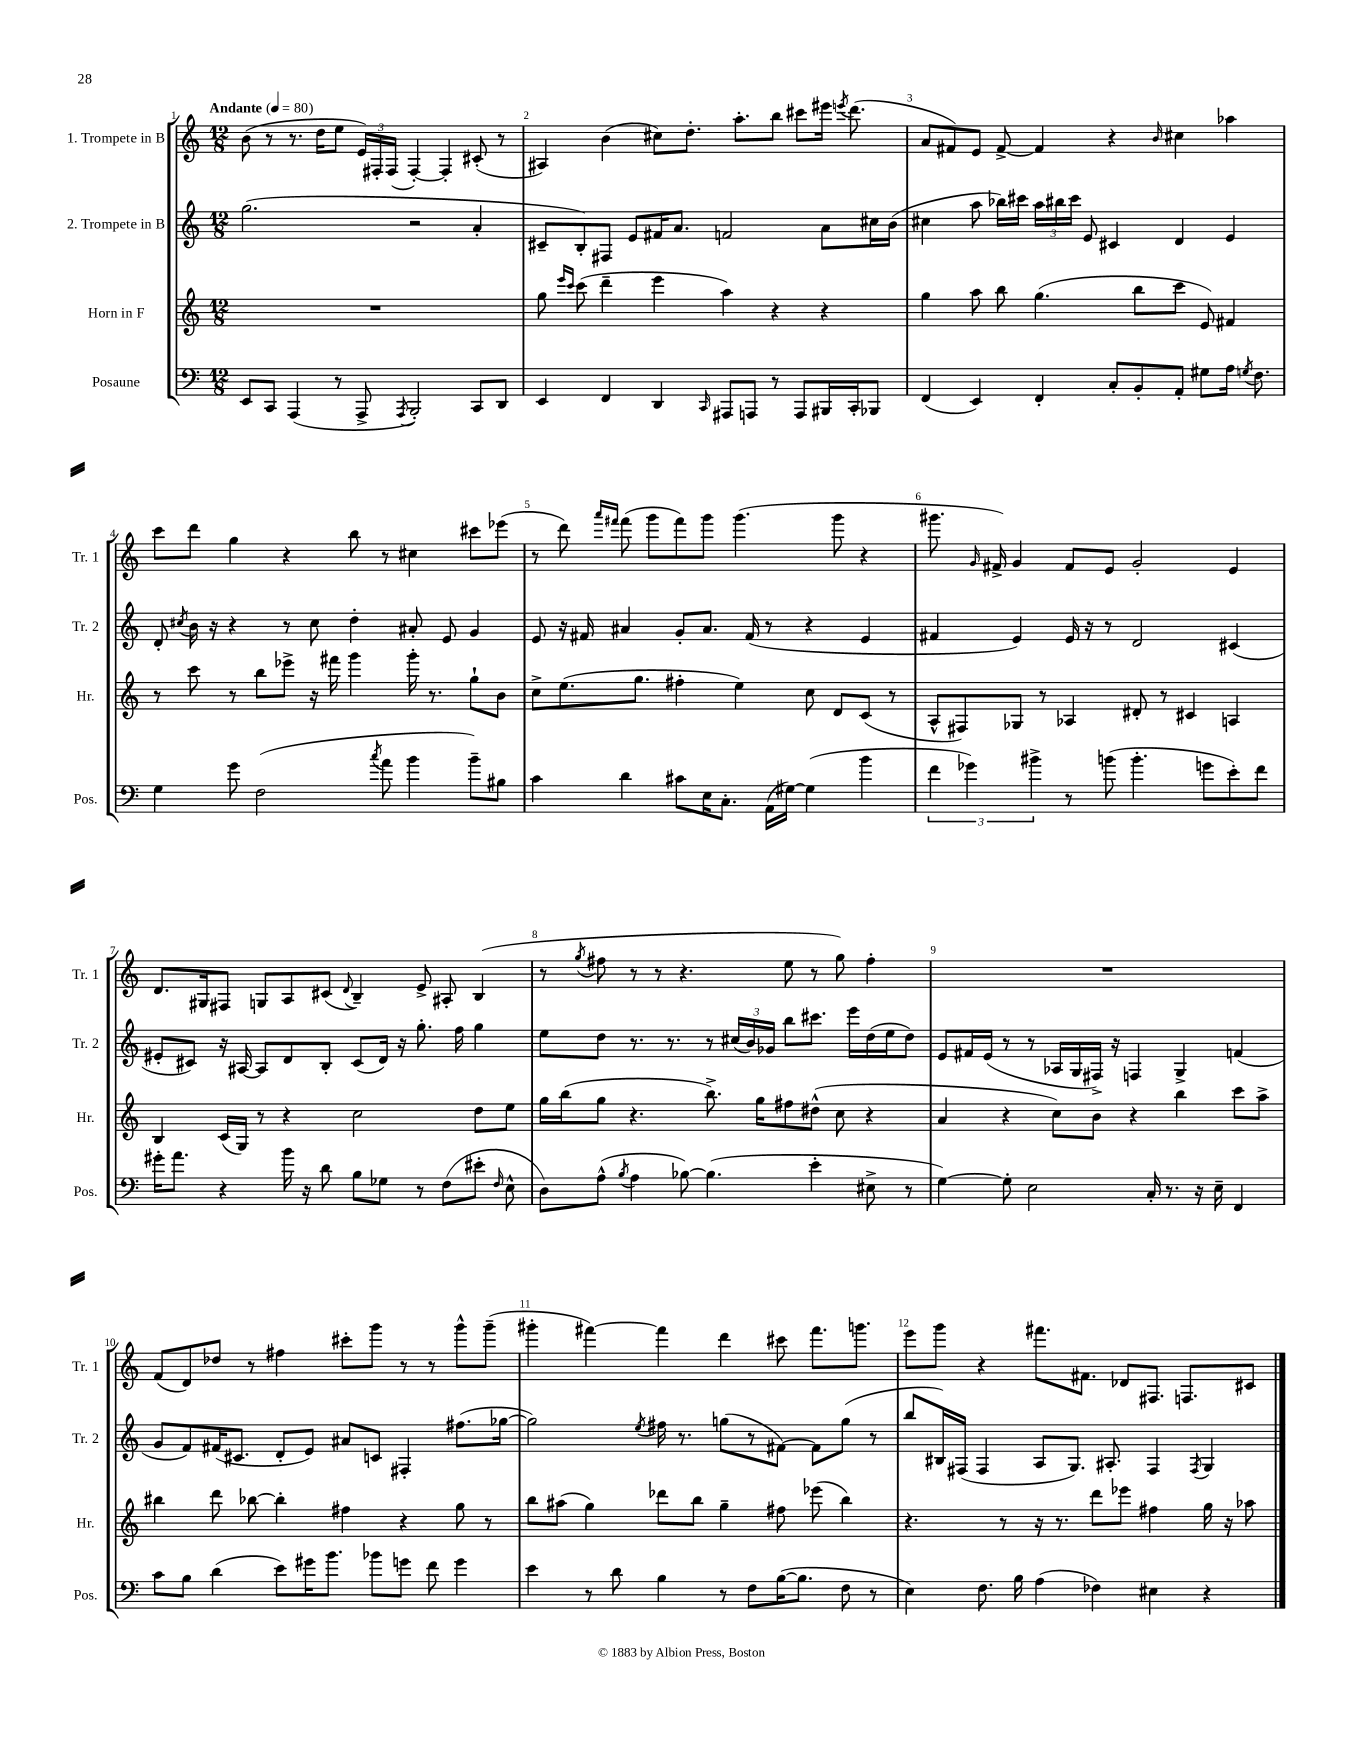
<<
\new StaffGroup <<
\new Staff = "s0" \with { instrumentName = "1. Trompete in B" shortInstrumentName = "Tr. 1" } {
    \clef treble \key c \major \numericTimeSignature \time 12/8 \tempo "Andante" 4 = 80
    \autoBeamOff b'8( r8 r8. d''16[ e''8] \tuplet 3/2 { e'16[) fis16-. fis16]( } fis4~-.) fis4-. cis'8-.( r8 |
    ais4) b'4( cis''8[) d''8.]-. a''8.[-. b''8] cis'''8[ eis'''16] \acciaccatura { e'''8 } d'''8.( |
    a'8[ fis'8) e'8] fis'8~-> fis'4 r4 \grace { b'16 } cis''4 aes''4 |
    c'''8[ d'''8] g''4 r4 b''8 r8 cis''4 cis'''8[ ees'''8]( |
    r8 d'''8) \grace { a'''16[ fis'''16] } fis'''8( g'''8[ fis'''8) g'''8] g'''4.( g'''8 r4 |
    gis'''8. \grace { g'16 } fis'16->) g'4 fis'8[ e'8] g'2-. e'4 |
    d'8.[ gis16 fis8] g8[ a8 cis'8]( \appoggiatura { d'8 } b4--) e'8-> ais8-. b4( |
    r8 \acciaccatura { g''8 } fis''8 r8 r8 r4. e''8 r8 g''8) fis''4-. |
    R1. |
    f'8[( d'8) des''8] r8 fis''4 cis'''8[-. g'''8] r8 r8 g'''8[-^ g'''8]--( |
    gis'''4-. fis'''4~) fis'''4 d'''4 cis'''8 fis'''8.[ g'''8.] |
    e'''8[ g'''8] r4 fis'''8.[ fis'8.] des'8[ fis8.] f8.[ cis'8] \bar "|." |
}
\new Staff = "s1" \with { instrumentName = "2. Trompete in B" shortInstrumentName = "Tr. 2" } {
    \clef treble \key c \major \numericTimeSignature \time 12/8
    \autoBeamOff g''2.( r2 a'4-. |
    cis'8[-- b8-.) fis8] e'8[ fis'16 a'8.] f'2 a'8[ cis''16 b'16]( |
    cis''4 a''8 bes''16[) cis'''16] \tuplet 3/2 { a''16[ bis''16 cis'''16] } e'8 cis'4 d'4 e'4 |
    d'8-. \acciaccatura { cis''8 } b'16 r16 r4 r8 cis''8 d''4-. ais'8-. e'8 g'4 |
    e'8 r16 fis'16 ais'4 g'8[-. ais'8.] fis'16( r8 r4 e'4 |
    fis'4 e'4) e'16 r16 r8 d'2 cis'4( |
    eis'8[-. cis'8]) r16 ais16~ ais8[ d'8 b8]-. cis'8[( d'16]) r16 g''8.-. f''16 g''4 |
    e''8[ d''8] r8. r8. r8 \tuplet 3/2 { cis''16[( b'16) ges'16] } b''8[ cis'''8.] e'''16[ d''16( e''16 d''8]) |
    e'8[ fis'16 e'16]( r8 r8 aes16[ g16 fis16]->) r16 f4 g4-> f'4( |
    g'8[ f'8) fis'16( cis'8.] d'8[-. e'8]) ais'8[ c'8] fis4-. fis''8.[( ges''16]~ |
    ges''2) \acciaccatura { e''8 } fis''16 r8. g''8[( r8 fis'8]~) fis'8[ g''8]( r8 |
    b''8[ bis16) fis16]( fis4 a8[ g8.]) ais8.-. fis4 \acciaccatura { fis8 } g4 \bar "|." |
}
\new Staff = "s2" \with { instrumentName = "Horn in F" shortInstrumentName = "Hr." } {
    \clef treble \key c \major \numericTimeSignature \time 12/8
    \autoBeamOff R1. |
    g''8 \grace { e'''16[ c'''16] } c'''8( d'''4-- e'''4 a''4) r4 r4 |
    g''4 a''8 b''8 g''4.( b''8[ c'''8] e'8) fis'4 |
    r8 c'''8 r8 b''8[ ees'''8]-> r16 fis'''16 g'''4 g'''16-. r8. g''8[-! b'8] |
    c''8[-> e''8.( g''8.] fis''4-. e''4) c''8 d'8[ c'8]( r8 |
    a8[-^ fis8) ges8] r8 aes4 dis'8-. r8 cis'4 a4 |
    b4 c'16[( g16]) r8 r4 c''2 d''8[ e''8] |
    g''16[ b''16( g''8] r4. b''8.->) g''16[ fis''8 dis''8]-^( c''8 r4 |
    a'4 r4 c''8[) b'8] r4 b''4 c'''8[ a''8]-> |
    bis''4 d'''8 bes''8~ bes''4-. fis''4 r4 g''8 r8 |
    b''8[ ais''8]( g''4) des'''8[ b''8] g''4-- fis''8 ees'''8( b''4) |
    r4. r8 r16 r8. d'''8[ ees'''8] fis''4 g''16 r16 aes''8 \bar "|." |
}
\new Staff = "s3" \with { instrumentName = "Posaune" shortInstrumentName = "Pos." } {
    \clef bass \key c \major \numericTimeSignature \time 12/8
    \autoBeamOff e,8[ c,8] a,,4( r8 a,,8-> \acciaccatura { a,,8 } b,,2-.) c,8[ d,8] |
    e,4 f,4 d,4 \grace { c,16 } ais,,8[ a,,8] r8 a,,8[ bis,,16 c,16-. bes,,8] |
    f,4( e,4) f,4-. c8[-. b,8-. a,8]-. gis8[ a16] \acciaccatura { g8 } f8. |
    g4 g'8 f2( \acciaccatura { c''8 } a'8 b'4 b'8[--) bis8] |
    c'4 d'4 cis'8[ e16 c8.]-. a,16[( gis16]~) gis4( b'4 |
    \tuplet 3/2 { f'4 ges'4) bis'4-> } r8 b'8( b'4.-. g'8[ e'8-.) f'8] |
    gis'16[-. a'8.] r4 b'16 r16 d'8 b8[ ges8] r8 f8[( eis'8]-. \grace { f16 } e8-^ |
    d8[) a8]-^( \acciaccatura { b8 } a4 bes8~) bes4.( e'4-. eis8-> r8 |
    g4~) g8-. e2 c16-. r8. r16 e16-- f,4 |
    c'8[ b8] d'4( e'8[) gis'16 b'8.] bes'8[ g'8] f'8 g'4 |
    e'4 r8 d'8 b4 r8 f8[ b16~( b8.] f8 r8 |
    e4) f8. b16 a4( fes4) eis4 r4 \bar "|." |
}
>>
>>
\layout { \context { \Score \override BarNumber.break-visibility = ##(#f #t #t) barNumberVisibility = #all-bar-numbers-visible } }
